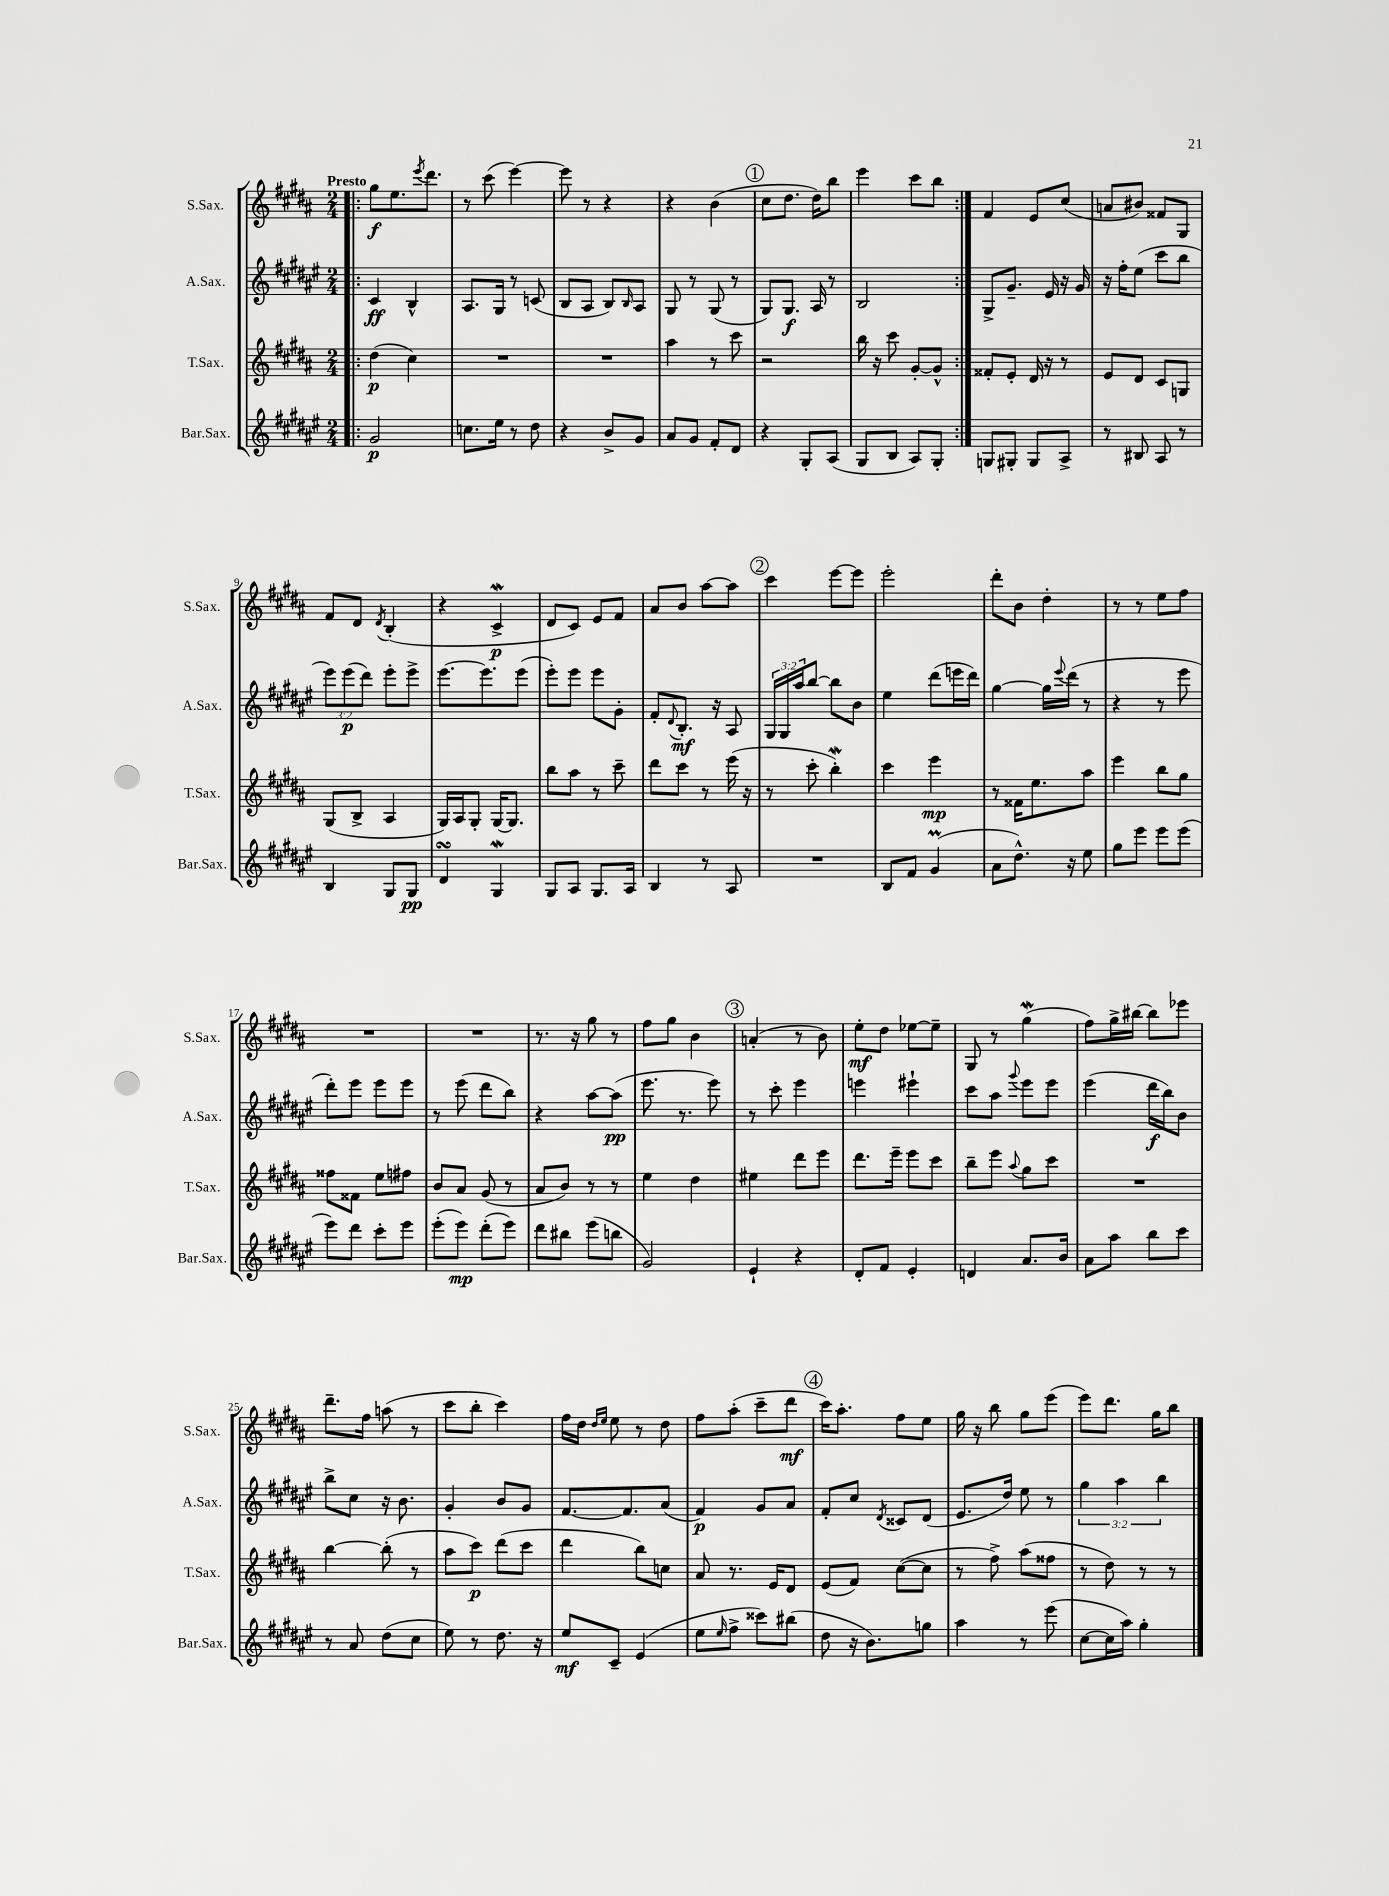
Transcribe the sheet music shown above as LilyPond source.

<<
\new StaffGroup <<
\new Staff = "s0" \with { instrumentName = "S.Sax." shortInstrumentName = "S.Sax." } {
    \clef treble \key b \major \numericTimeSignature \time 2/4 \tempo "Presto"
    \repeat volta 2 { \bar ".|:" gis''8\f e''8. \acciaccatura { e'''8 } dis'''8. |
    r8 cis'''8( e'''4~) |
    e'''8 r8 r4 |
    r4 b'4( |
    \mark \markup { \circle "1" } cis''8 dis''8. dis''16) b''8 |
    e'''4 cis'''8 b''8 | }
    fis'4 e'8 cis''8( |
    a'8 bis'8) fisis'8 gis8 |
    fis'8 dis'8 \acciaccatura { dis'8 } b4-.( |
    r4 cis'4->\mordent\p |
    dis'8 cis'8) e'8 fis'8 |
    ais'8 b'8 ais''8~ ais''8 |
    \mark \markup { \circle "2" } cis'''4 e'''8~ e'''8 |
    e'''2-. |
    dis'''8-. b'8 dis''4-. |
    r8 r8 e''8 fis''8 |
    R2 |
    R2 |
    r8. r16 gis''8 r8 |
    fis''8 gis''8 b'4 |
    \mark \markup { \circle "3" } a'4-.( r8 b'8) |
    e''8-.\mf dis''8 ees''8~ ees''8-- |
    gis8 r8 gis''4\mordent( |
    fis''8) gis''16-> bis''16~ bis''8 ees'''8 |
    dis'''8.-- fis''16 a''8( r8 |
    cis'''8 b''8-. cis'''4) |
    fis''16 dis''16 \grace { dis''16 e''16 } e''8 r8 dis''8 |
    fis''8 ais''8-.( cis'''8-- dis'''8\mf |
    \mark \markup { \circle "4" } cis'''16) ais''8.-. fis''8 e''8 |
    gis''16 r16 b''8 gis''8 e'''8( |
    e'''8) dis'''8. gis''16 b''8 \bar "|." |
}
\new Staff = "s1" \with { instrumentName = "A.Sax." shortInstrumentName = "A.Sax." } {
    \clef treble \key fis \major \numericTimeSignature \time 2/4 \override Staff.TupletNumber.text = #tuplet-number::calc-fraction-text
    \repeat volta 2 { \bar ".|:" cis'4\ff b4-^ |
    ais8. gis16 r8 c'8( |
    b8 ais8 b8) \grace { b16 } ais8 |
    gis8 r8 gis8( r8 |
    \mark \markup { \circle "1" } gis8) gis8.\f ais16 r8 |
    b2 | }
    gis8-> gis'8.-- eis'16 r16 gis'16 |
    r16 fis''16-. eis''8( cis'''8 b''8 |
    \tuplet 3/2 { eis'''8) eis'''8\p( dis'''8) } eis'''8-. eis'''8-> |
    eis'''8.~ eis'''8. eis'''8( |
    eis'''8-.) eis'''8 eis'''8 gis'8-. |
    fis'8-. \appoggiatura { dis'8 } b8.-.\mf r16 ais8 |
    \mark \markup { \circle "2" } \tuplet 3/2 { gis16 gis16 ais''16 } b''8~ b''8 b'8 |
    eis''4 dis'''8( e'''16 dis'''16) |
    gis''4~ gis''16 \appoggiatura { eis'''8 } dis'''16( r8 |
    r4 r8 eis'''8 |
    dis'''8-.) eis'''8 eis'''8 eis'''8 |
    r8 eis'''8( dis'''8 b''8) |
    r4 ais''8~ ais''8\pp( |
    eis'''8. r8. eis'''8) |
    \mark \markup { \circle "3" } r8 cis'''8-. eis'''4 |
    e'''4 eis'''4-! |
    cis'''8 ais''8 \appoggiatura { gis'''8 } eis'''8 eis'''8 |
    eis'''4( dis'''16\f b''16) b'8 |
    b''8-> cis''8 r16 b'8. |
    gis'4-. b'8 gis'8 |
    fis'8.~ fis'8. ais'8( |
    fis'4\p) gis'8 ais'8 |
    \mark \markup { \circle "4" } fis'8-. cis''8 \acciaccatura { dis'8 } cisis'8 dis'8( |
    eis'8. dis''16) eis''8 r8 |
    \tuplet 3/2 { gis''4 ais''4 b''4 } \bar "|." |
}
\new Staff = "s2" \with { instrumentName = "T.Sax." shortInstrumentName = "T.Sax." } {
    \clef treble \key b \major \numericTimeSignature \time 2/4
    \repeat volta 2 { \bar ".|:" dis''4\p( cis''4) |
    R2 |
    R2 |
    ais''4 r8 cis'''8 |
    \mark \markup { \circle "1" } r2 |
    b''16 r16 cis'''8 gis'8~-. gis'8-^ | }
    fisis'8-. e'8-. dis'16 r16 r8 |
    e'8 dis'8 cis'8 g8 |
    gis8( b8-> ais4 |
    gis16) ais16 gis8-. gis16~ gis8. |
    b''8 ais''8 r8 cis'''8-- |
    dis'''8 cis'''8 r8 e'''16( r16 |
    \mark \markup { \circle "2" } r8 cis'''8-. b''4-.\mordent) |
    cis'''4 e'''4\mp |
    r8 fisis'16 e''8. ais''8 |
    e'''4 b''8 gis''8 |
    fisis''8 fisis'8 e''8 fis''8 |
    b'8 ais'8 gis'8( r8 |
    ais'8 b'8) r8 r8 |
    e''4 dis''4 |
    \mark \markup { \circle "3" } eis''4 dis'''8 e'''8 |
    dis'''8. e'''16-- e'''8 cis'''8 |
    b''8-- e'''8 \appoggiatura { ais''8 } gis''8 cis'''8 |
    R2 |
    b''4~ b''8-.( r8 |
    ais''8 cis'''8\p) dis'''8( cis'''8 |
    dis'''4 b''8) c''8 |
    ais'8 r8. e'16 dis'8 |
    \mark \markup { \circle "4" } e'8( fis'8) cis''8~( cis''8 |
    r8 fis''8->) ais''8( fisis''8 |
    r8 dis''8) r8 r8 \bar "|." |
}
\new Staff = "s3" \with { instrumentName = "Bar.Sax." shortInstrumentName = "Bar.Sax." } {
    \clef treble \key fis \major \numericTimeSignature \time 2/4
    \repeat volta 2 { \bar ".|:" gis'2\p |
    c''8. eis''16 r8 dis''8 |
    r4 b'8-> gis'8 |
    ais'8 gis'8 fis'8-. dis'8 |
    \mark \markup { \circle "1" } r4 gis8-. ais8( |
    gis8 b8 ais8) gis8-. | }
    g8 gis8-. gis8 ais8-> |
    r8 bis8 ais8 r8 |
    b4 gis8 gis8\pp |
    dis'4\turn gis4\mordent |
    gis8 ais8 gis8. ais16 |
    b4 r8 ais8 |
    \mark \markup { \circle "2" } R2 |
    b8 fis'8 gis'4\prall( |
    ais'8 dis''8.-^) r16 eis''8 |
    gis''8 eis'''8 eis'''8 eis'''8( |
    eis'''8) dis'''8 cis'''8-. eis'''8 |
    eis'''8-.( eis'''8\mp) dis'''8-.( eis'''8) |
    dis'''8 bis''8 eis'''8( b''8 |
    gis'2) |
    \mark \markup { \circle "3" } eis'4-! r4 |
    dis'8-. fis'8 eis'4-. |
    d'4 ais'8. b'16 |
    ais'8 ais''8 b''8 cis'''8 |
    r8 ais'8 dis''8( cis''8 |
    eis''8) r8 dis''8. r16 |
    eis''8\mf cis'8-- eis'4( |
    eis''8 \grace { eis''16 } fis''8-> cisis'''8) bis''8( |
    \mark \markup { \circle "4" } dis''8 r16 b'8.) g''8 |
    ais''4 r8 eis'''8( |
    cis''8~ cis''16 ais''16) gis''4-. \bar "|." |
}
>>
>>
